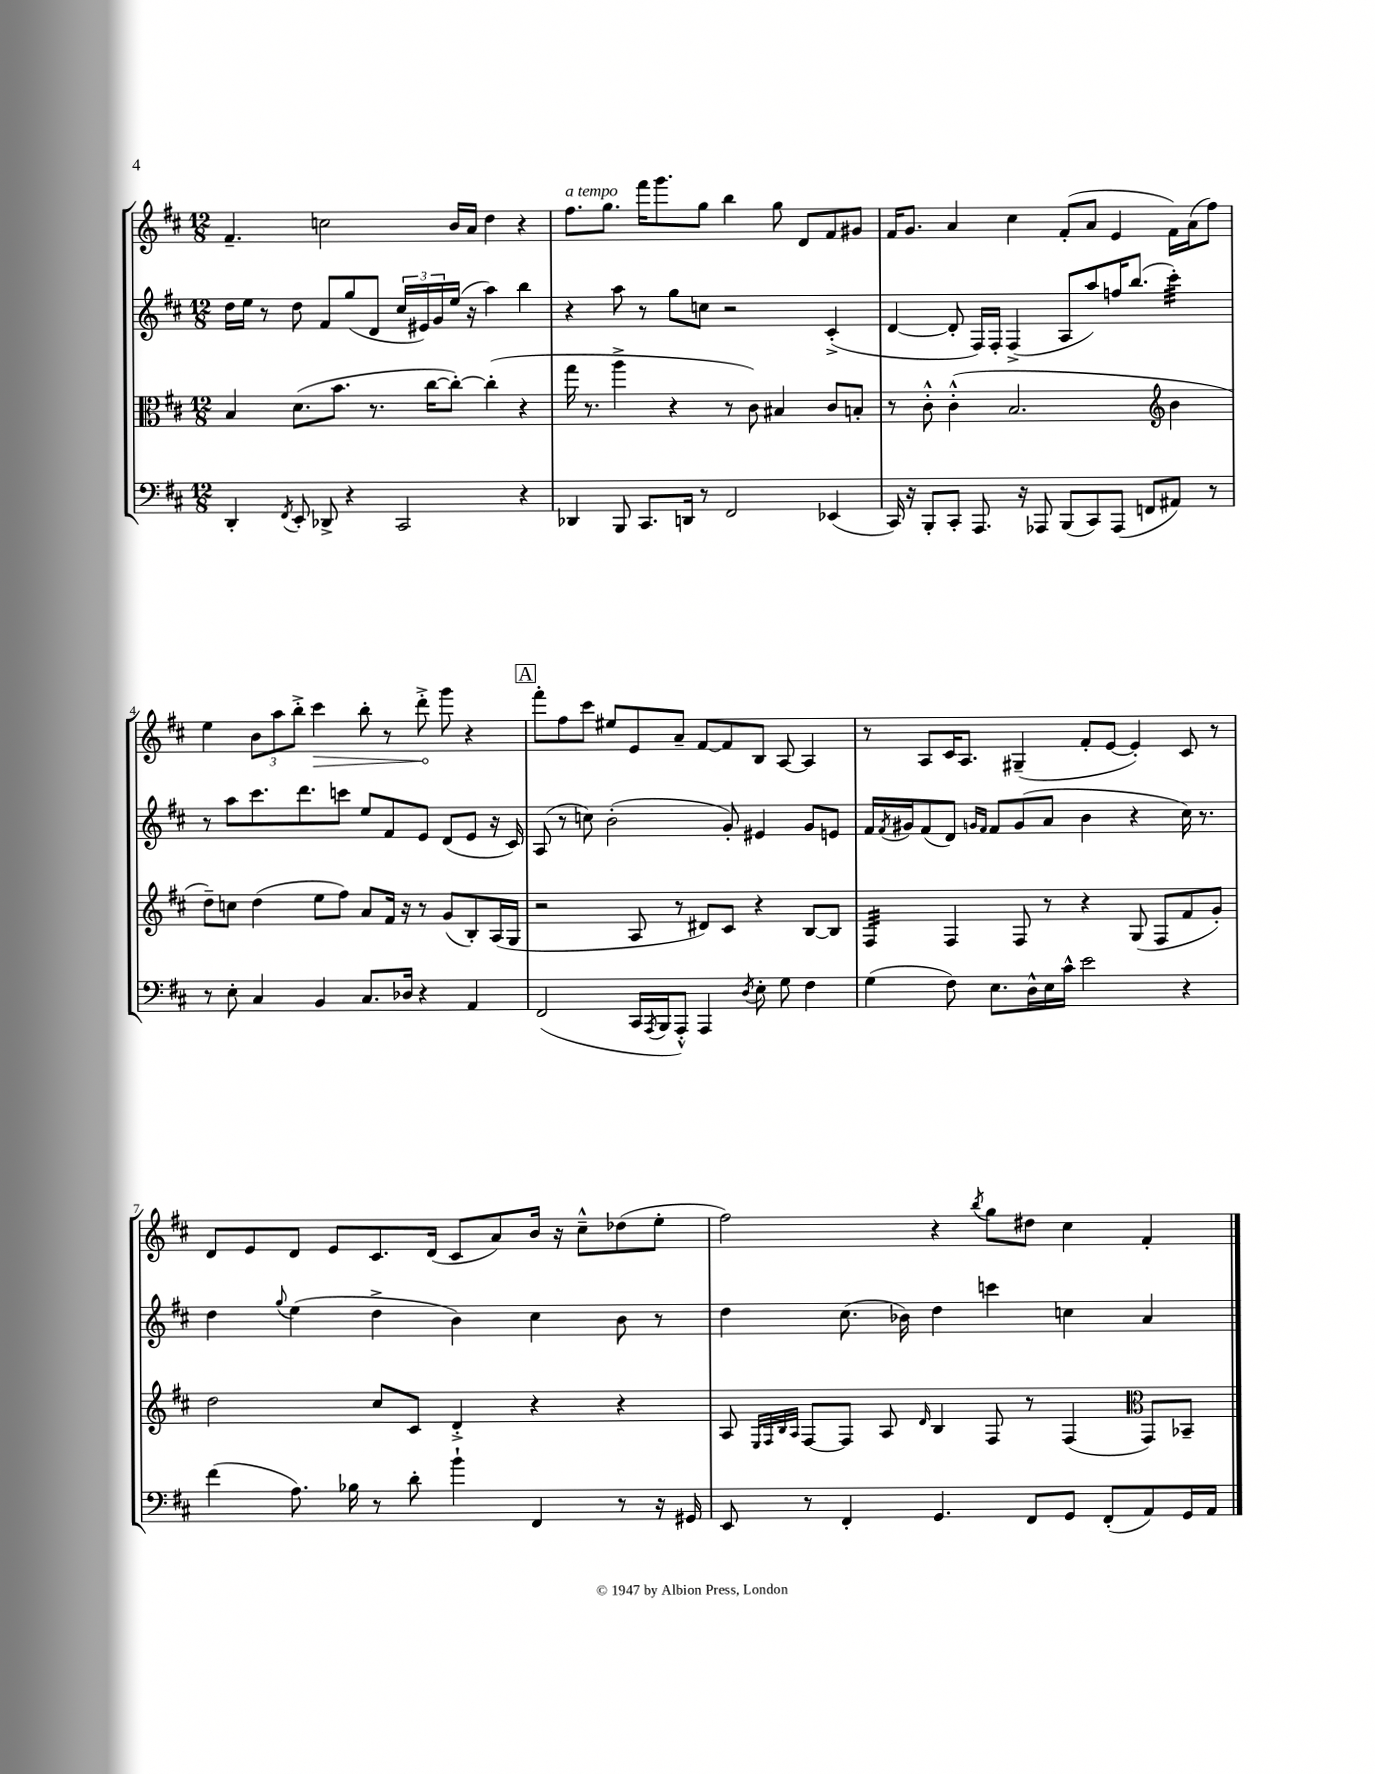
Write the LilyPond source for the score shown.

<<
\new StaffGroup <<
\new Staff = "s0" {
    \clef treble \key d \major \numericTimeSignature \time 12/8
    fis'4.-- c''2 b'16 a'16 d''4 r4 |
    fis''8.^\markup { \italic "a tempo" } g''8. fis'''16 g'''8. g''8 b''4 g''8 d'8 fis'8 gis'8 |
    fis'16 g'8. a'4 cis''4 fis'8-.( a'8 e'4 fis'16) a'16( fis''8) |
    e''4 \tuplet 3/2 { b'8 a''8 b''8-.-> } \once \override Hairpin.circled-tip = ##t cis'''4\> b''8-. r8 d'''8-.->\! g'''8 r4 |
    \mark \markup { \box "A" } fis'''8-. fis''8 cis'''8 eis''8 e'8 a'8-- fis'8~ fis'8 b8 a8~ a4 |
    r8 a8 cis'16 a8. gis4--( fis'8-. e'8~ e'4-.) cis'8 r8 |
    d'8 e'8 d'8 e'8 cis'8. d'16( cis'8 a'8) b'16 r16 cis''8---^ des''8( e''8-. |
    fis''2) r4 \acciaccatura { b''8 } g''8 dis''8 cis''4 fis'4-. \bar "|." |
}
\new Staff = "s1" {
    \clef treble \key d \major \numericTimeSignature \time 12/8
    d''16 e''16 r8 d''8 fis'8 g''8( d'8 \tuplet 3/2 { cis''16 eis'16) g'16 } e''16( r16 a''4) b''4 |
    r4 a''8 r8 g''8 c''8 r2 cis'4-.->( |
    d'4~ d'8-. fis16) fis16-. fis4->( a8 a''8) f''16 b''8.( cis'''4:32-.) |
    r8 a''8 cis'''8. d'''8. c'''8 e''8 fis'8 e'8 d'8( e'8 r16 cis'16) |
    \mark \markup { \box "A" } a8( r8 c''8) b'2-.( g'8-.) eis'4 g'8 e'8 |
    fis'16 \acciaccatura { fis'8 } gis'16 fis'8( d'8) \grace { g'16 fis'16 } fis'8 g'8( a'8 b'4 r4 cis''16) r8. |
    d''4 \appoggiatura { g''8 } e''4( d''4-> b'4) cis''4 b'8 r8 |
    d''4 cis''8.( bes'16) d''4 c'''4 c''4 a'4 \bar "|." |
}
\new Staff = "s2" {
    \clef alto \key d \major \numericTimeSignature \time 12/8
    b4 d'8.( b'8. r8. cis''16~ cis''8~-.) cis''4-.( r4 |
    g''16 r8. a''4-> r4 r8 cis'8) bis4 cis'8 b8-. |
    r8 cis'8-.-^ cis'4-.-^( b2. \clef treble b'4 |
    d''8--) c''8 d''4( e''8 fis''8) a'8 fis'16 r16 r8 g'8( b8-.) a16( g16 |
    \mark \markup { \box "A" } r2 a8 r8 dis'8) cis'8 r4 b8~ b8 |
    fis4:32 fis4 fis8 r8 r4 g8( fis8 fis'8 g'8-.) |
    d''2 cis''8 cis'8 d'4-.-> r4 r4 |
    a8 \grace { e32 fis32 b32 a32 } fis8~ fis8 a8 \grace { d'16 } b4 fis8 r8 fis4( \clef alto g,8) bes,8-- \bar "|." |
}
\new Staff = "s3" {
    \clef bass \key d \major \numericTimeSignature \time 12/8
    d,4-. \acciaccatura { fis,8 } e,8-. des,8-> r4 cis,2 r4 |
    des,4 b,,8 cis,8. d,16 r8 fis,2 ees,4( |
    cis,16) r16 b,,8-. cis,8-. a,,8. r16 aes,,8 b,,8( cis,8) aes,,8( f,8 ais,8) r8 |
    r8 e8-. cis4 b,4 cis8. des16 r4 a,4 |
    \mark \markup { \box "A" } fis,2( cis,16 \acciaccatura { a,,8 } b,,16 a,,8-.-^) a,,4 \acciaccatura { d8 } e8-. g8 fis4 |
    g4( fis8) e8. d16-^ e16 cis'16-^ e'2 r4 |
    fis'4( a8.) bes16 r8 d'8-. b'4-! fis,4 r8 r16 gis,16 |
    e,8 r8 fis,4-. g,4. fis,8 g,8 fis,8-.( a,8) g,16 a,16 \bar "|." |
}
>>
>>
